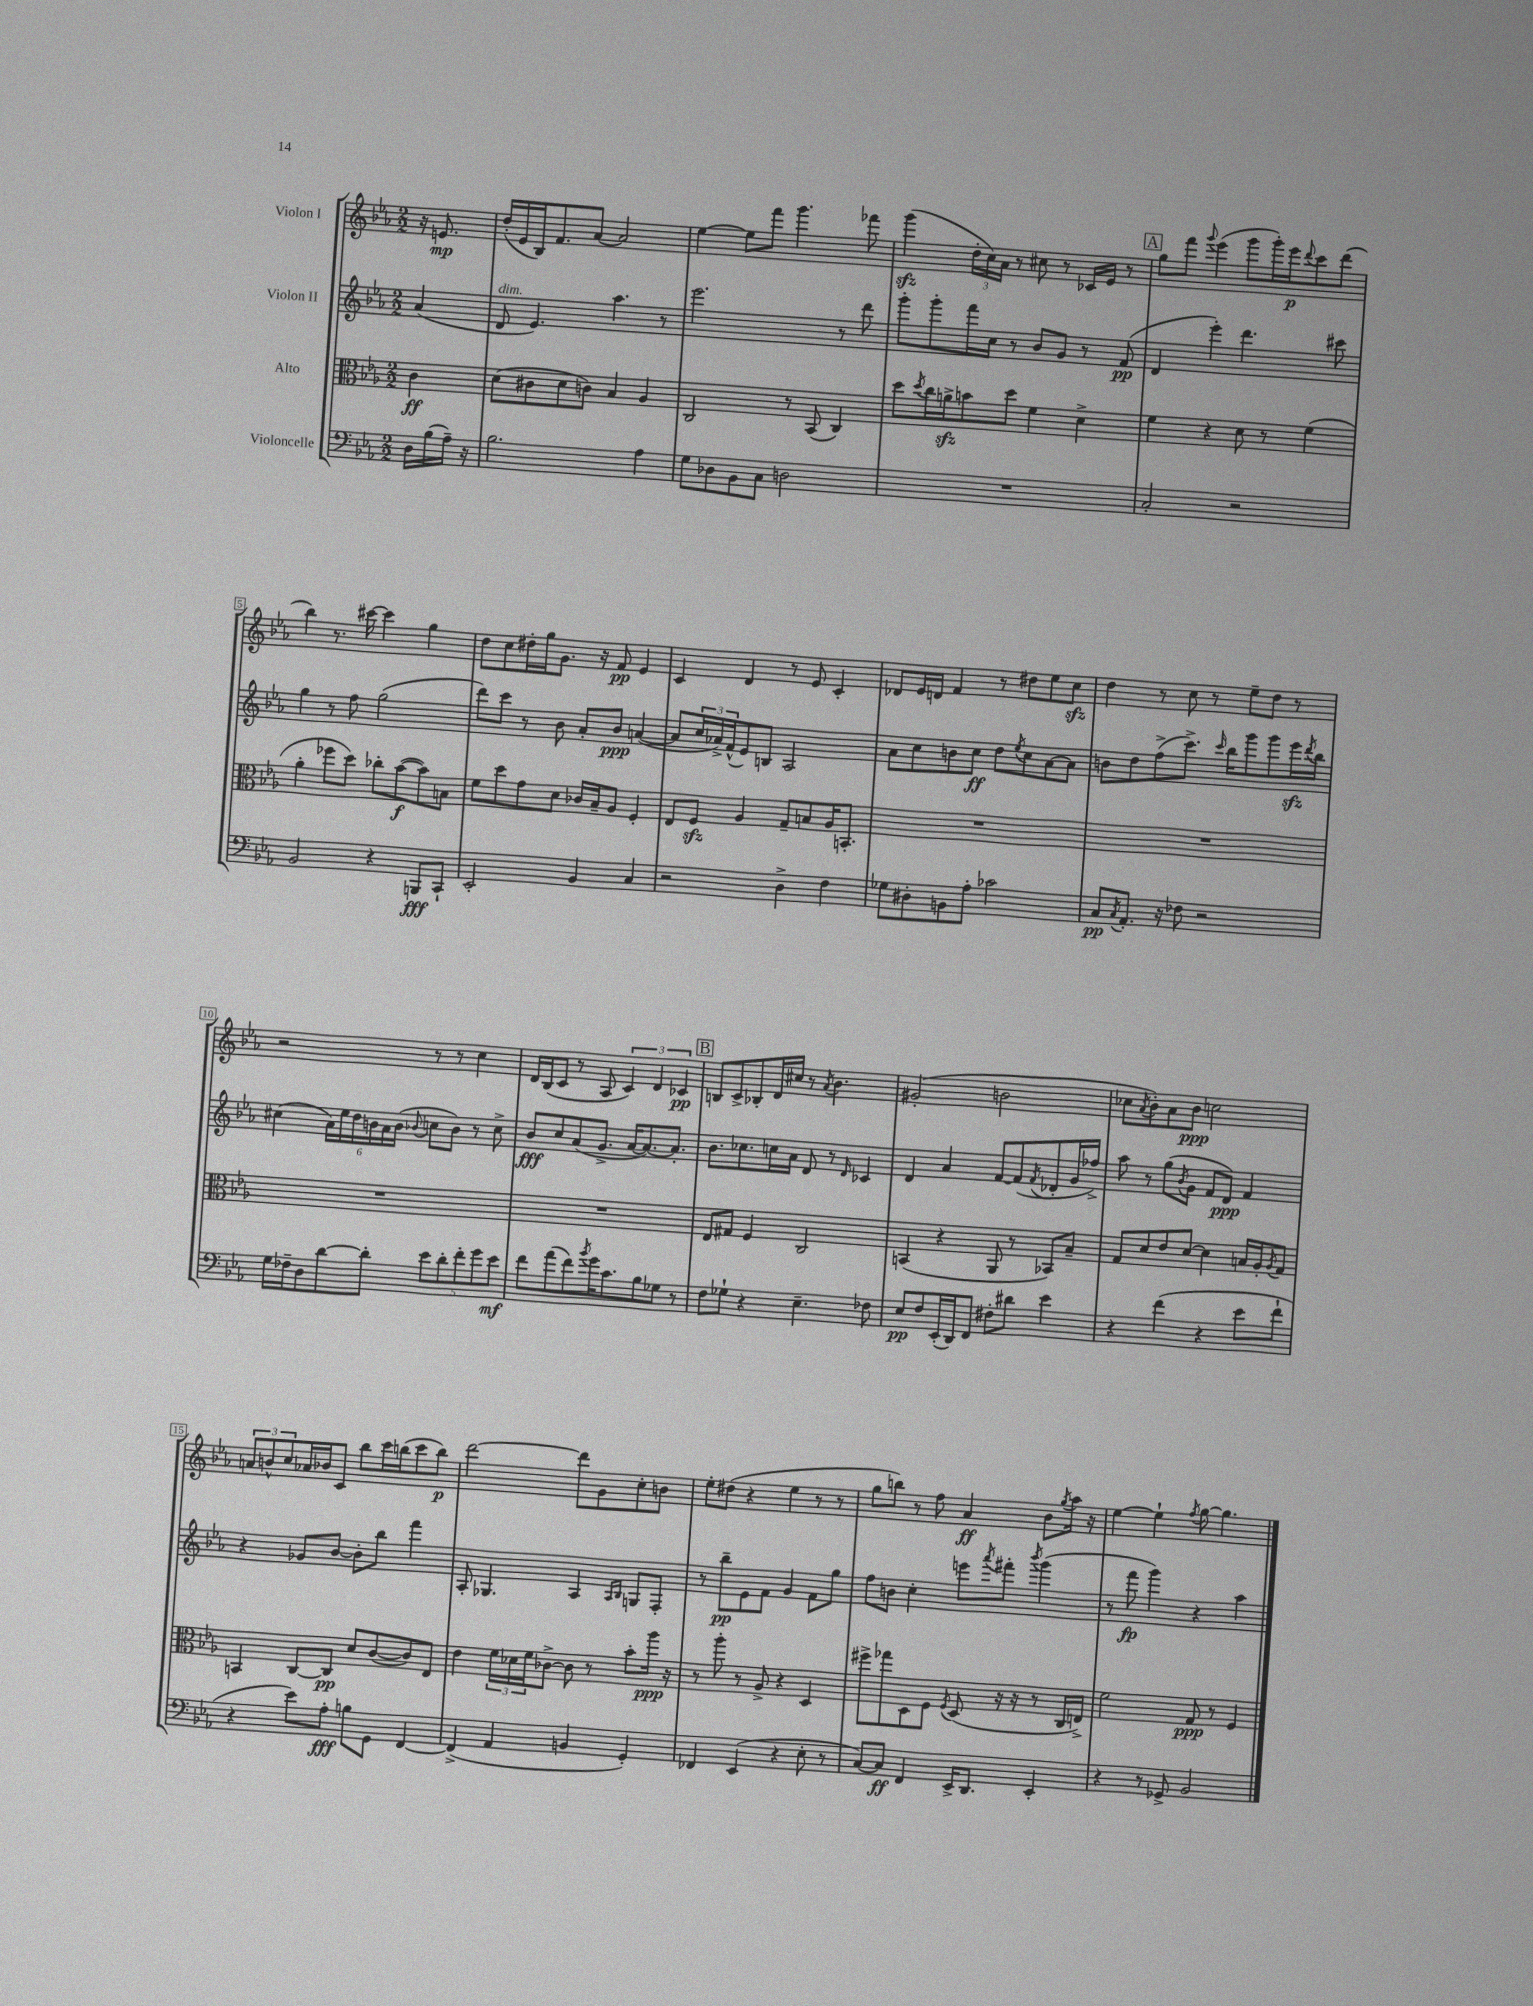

**kern	**kern	**kern	**kern
*staff4	*staff3	*staff2	*staff1
*clefF4	*clefC3	*clefG2	*clefG2
*k[b-e-a-]	*k[b-e-a-]	*k[b-e-a-]	*k[b-e-a-]
*M2/2	*M2/2	*M2/2	*M2/2
16D	4c	(4a-	16r
(16B-	.	.	8.e
16A-~)	.	.	.
16r	.	.	.
=	=	=	=
2.B-	(8d	8d	(16dd'
.	.	.	16e-
.	8c#	4.e-)	16B-)
.	.	.	8.f
.	8d	.	.
.	8c)	.	[8a-
.	4B-	4.aa-	2a-]
4A-	4A-	.	.
.	.	8r	.
=	=	=	=
8G	2C	2.eee-	[4ee-
8D-	.	.	.
8BB-	.	.	8ee-]
8C	.	.	8fff
2D	8r	.	4.ggg
.	(8BB-	.	.
.	4C)	8r	.
.	.	8ddd	8fff-
=	=	=	=
1r	8dd	8ggg'	(4ggg
.	8qdd	.	.
.	16cc	8ggg'	.
.	16a^	.	.
.	8b	16fff	24dd'
.	.	.	24cc)
.	.	16cc	.
.	.	.	24a-
.	8dd	8r	8r
.	4f	8b-	8cc#
.	.	8g	8r
.	4d^	8r	16c-
.	.	.	16e-
.	.	(8f	8r
=	=	=	=
2C'	4f	4d	8gg
.	.	.	8fff
.	.	.	8qqggg
.	4r	4eee-')	(4eee-
2r	8d	4.ddd	8ggg
.	8r	.	16ggg')
.	.	.	16eee-
.	.	.	8qqddd
.	(4f	.	8ccc
.	.	8ccc#	(8ddd
=	=	=	=
2BB-	4a-'	4gg	4bb-)
.	8ff-	8r	8.r
.	8dd)	8ff	.
.	.	.	[16ccc#
4r	8cc-'	(2gg	4ccc#]
.	([8b-	.	.
8BBB	8b-])	.	4gg
8CC`	8B	.	.
=	=	=	=
2EE-'	8f	8ddd)	8dd
.	8dd	8ccc	8cc
.	8g	8r	16dd#'
.	.	.	16gg
.	8d	8b-	8.g
4BB-	16c-	8a-'	.
.	16B-~	.	16r
.	8A-	8b-	8f
4C	4F'	([4a	4e-
=	=	=	=
2r	8E-	8a]	4c
.	8F	24cc	.
.	.	24a-^)	.
.	.	(24f^^	.
.	4A-	8e-)	4d
.	.	8B	.
4D^	8G~	2A-	8r
.	8B	.	8e-
4F	16A-	.	4c'
.	8.BB'	.	.
=	=	=	=
8G-	1r	8a-	8d-
8D#'	.	8cc	16e-
.	.	.	16d
8BB	.	8b	4f
8A-'	.	8cc	.
2c-	.	8dd	8r
.	.	8qee-	.
.	.	8cc	8dd#
.	.	[8a-	8ee-
.	.	8a-]	8cc
=	=	=	=
8C	1r	8b	4dd
8qC	.	.	.
8.AA-'	.	8dd	.
.	.	(8ff^	8r
16r	.	.	.
8F-	.	8.ccc^)	8cc
2r	.	.	8r
.	.	16qqccc	.
.	.	16bb-	.
.	.	8ggg	8ee-~
.	.	8ggg	8dd
.	.	16eee-	8r
.	.	8qddd	.
.	.	16bb-	.
=	=	=	=
16G	1r	(4cc#	2r
16F-~	.	.	.
8D	.	.	.
[8d	.	24a-)	.
.	.	24ee-	.
.	.	24dd	.
8d']	.	24b	.
.	.	24a-	.
.	.	(24b	.
.	.	8qqb-	.
10e-	.	8cc	8r
10d'	.	.	.
.	.	8b-)	8r
10f'	.	.	.
.	.	8r	4cc
10g	.	.	.
.	.	8cc^	.
10e-	.	.	.
=	=	=	=
8f	1r	8b-	16d
.	.	.	(16B-
(8a-	.	8cc	8c
8f)	.	(8a-	8r
8qb-	.	.	.
16g	.	8.g^	8A-
8.c	.	.	.
.	.	.	6c)
.	.	[16a-	.
8B-	.	8.a-_)	.
.	.	.	6d
8G-	.	.	.
.	.	8.a-']	.
.	.	.	6c-
8r	.	.	.
=	=	=	=
8F	8E-	8.b-	8B
8G-`	8G#	.	8c^
.	.	8.cc-	.
4r	4F	.	8B-'
.	.	16cc	16d
.	.	16a-	16cc#
4.E-~	2C	8d	8r
.	.	.	8qa-
.	.	8r	4.b-
.	.	16qqd	.
.	.	4c-	.
8F-	.	.	.
=	=	=	=
8E-	(4BB	4d	(2g#'
8F	.	.	.
(16EE-'	4r	4a-	.
16DD)	.	.	.
8FF	.	.	.
8F#'	8AA-	[8f	2b
8d#	8r	(8f]	.
.	.	8qf	.
4e-	8BB-)	8d-'	.
.	8B-~	16g	.
.	.	16ff-^)	.
=	=	=	=
4r	8G	8aa-	8cc-
.	.	.	8qa-
.	8d	8r	8b-')
(4f	8e-	(8gg	8a-
.	.	8qb-	.
.	[8d	8g	8b-
4r	4d]	8f	2cc
.	.	8d)	.
8e-	16B	4f	.
.	16A-'	.	.
.	8qA-	.	.
8f`	8G	.	.
=	=	=	=
4r	4BB	4r	12a
.	.	.	12b^^
.	.	.	12cc
8e-)	[8C	8g-	16a-
.	.	.	16b-
8A-'	8C]	[8b-	8c
8B	8d	8b-']	8bb-
8GG	([8c	8bb-	16ccc
.	.	.	(16bb
[4FF	8c])	4fff	8ccc
.	8E-	.	8bb)
=	=	=	=
(4FF^]	4e-	8A-'	[2ddd
.	.	4.G-	.
4AA-	24f	.	.
.	24d-	.	.
.	24f	.	.
.	[8c-^	.	.
4BB	8c-]	4A-	8ddd]
.	8r	.	8g
.	.	16qqA-	.
.	.	16qqB-	.
4GG')	8b-'	8G	8cc'
.	16aa-	8F'	8b
.	16r	.	.
=	=	=	=
4FF-	8r	8r	8ee-'
.	8aa-'	8bb-~	(8dd#
(4EE-	8r	8e-	4r
.	8A-^	8f	.
4r	4r	4g	4ee-
8E-'	4D	8f	8r
8r	.	8gg	8r
=	=	=	=
[8C)	8ff#^	8ff	8gg
8C]	8gg-	8b	8bb)
4FF	8D	4cc'	8r
.	8F	.	8ff
.	8qF	.	.
16EE-^	(8D	8eee	4a-
8.DD	.	.	.
.	.	8qaaa-	.
.	16r	8fff#'	.
.	16r	.	.
.	.	8qbbb-	.
4EE-'	8r	(4ggg	8b-
.	.	.	8qgg
.	16C	.	16aa-
.	16E^)	.	16r
=	=	=	=
4r	2f	8r	[4ee-
.	.	8fff	.
8r	.	4ggg)	4ee-`]
8GG-^	.	.	.
.	.	.	8qff
2BB-	8G	4r	[8gg
.	8r	.	4.gg]
.	4F	4aa-	.
==	==	==	==
*-	*-	*-	*-
